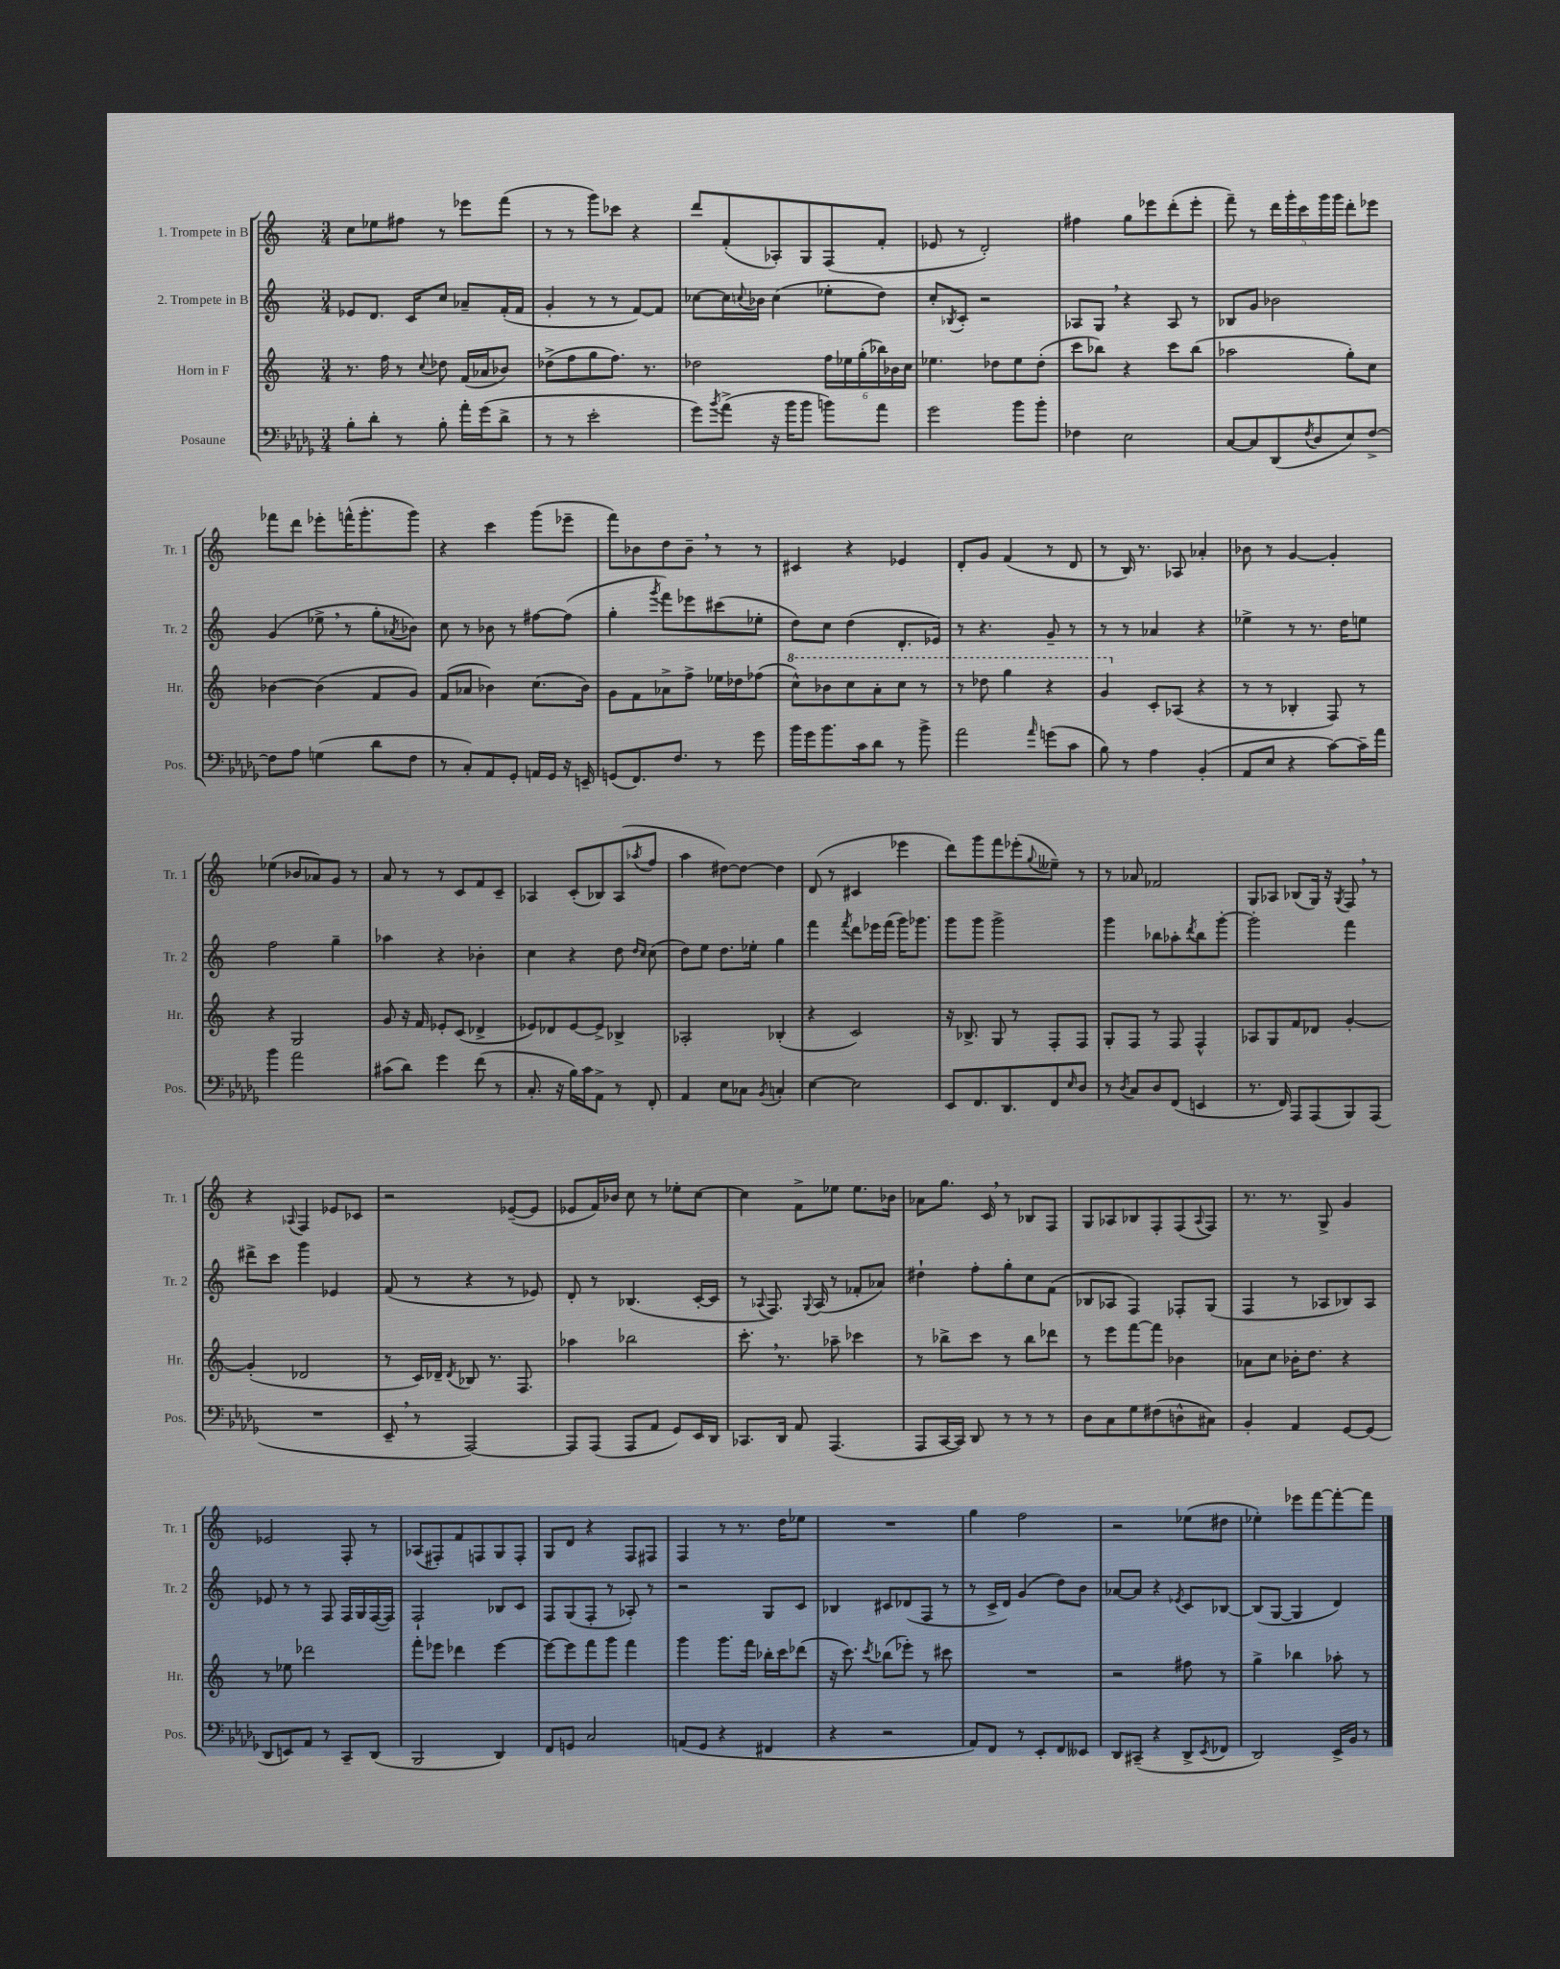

**kern	**kern	**kern	**kern
*staff4	*staff3	*staff2	*staff1
*clefF4	*clefG2	*clefG2	*clefG2
*k[b-e-a-d-g-]	*k[]	*k[]	*k[]
*M3/4	*M3/4	*M3/4	*M3/4
8B-'	8.r	8e-	8cc
8d-'	.	8.d	8ee-
.	16ff	.	.
8r	8r	.	8ff#
.	.	16c	.
.	8qqcc	.	.
8B-'	8dd-	8cc	8r
16a-'	(16f	8a-~	8eee-
(16g-	16a-	.	.
8d-^	8b-)	(16f'	(8fff
.	.	16f	.
=	=	=	=
8r	(8dd-^	4g'	8r
8r	8ff	.	8r
2e-'	8gg	8r	8ggg)
.	8.ff)	8r	8ccc-
.	.	[8f)	4r
.	8.r	.	.
.	.	8f]	.
=	=	=	=
8g-)	2dd-	[8cc-	8ddd
8qb-	.	.	.
(8a-^	.	16cc-]	(8f'
.	.	8qqcc	.
.	.	16b-	.
16r	.	(4cc	8A-')
16b-	.	.	.
8b-	.	.	8G
8b)	24ff	8ee-'	(8F
.	24ee-	.	.
.	(24gg'	.	.
8a-	24bb-)	8dd)	8f'
.	24b-	.	.
.	24cc	.	.
=	=	=	=
2g-	4.ee-	8cc'	8e-
.	.	8qB-	.
.	.	8c'	8r
.	.	2r	2d')
.	8dd-	.	.
8b-	8ee-	.	.
8b-'	(8dd-'	.	.
=	=	=	=
4F-	8ccc	8A-	4ff#
.	8bb-)	8G	.
2E-	4r	4r	8gg
.	.	.	8eee-
.	8ccc	8A-	(8ddd'
.	(8bb-	8r	8eee-'
=	=	=	=
[8C	2aa-	8B-	8fff~)
8C]	.	8g	8r
(8DD-	.	2b-	20ddd
.	.	.	20ggg'
.	.	.	20ccc
8qF	.	.	.
8D-	.	.	.
.	.	.	20ggg
.	.	.	20ggg
8E-)	8gg')	.	8ddd'
[8F^	8cc	.	8eee-
=	=	=	=
8F]	[4b-	(4g	8fff-
8A-	.	.	8ddd
(4G	(4b-]	8ee-^	8eee-'
.	.	8r	(16fff^^
.	.	.	8.ggg'
8d-	8f	8gg'	.
.	.	8qa-	.
8F	8g)	8b-)	8ggg)
=	=	=	=
8r	(8f	8cc	4r
8C')	8a-	8r	.
8AA-	4b-)	8b-	4ccc
8GG-'	.	8r	.
16AA	(8.cc	[8ff#	(8ggg
16GG-	.	.	.
16r	.	(8ff#]	8eee-~
16EE~	16b-)	.	.
=	=	=	=
(8GG	8g	4gg'	8fff)
8.FF)	8f	.	8b-
.	.	8qggg	.
.	8a-^	8fff)	8dd
8.F	.	.	.
.	8ff^	8eee-	8b-~
8r	16ee-	(8ccc#	8r
.	16dd-	.	.
8g-	(8ff-	8ee-'	8r
=	=	=	=
16b-	8ccc^^)	8dd)	4c#
16g-	.	.	.
8.b-	8bb-	8cc	.
.	8ccc	(4dd	4r
16c	.	.	.
8d-	8aa'	.	.
8r	8ccc	8.d'	4e-
8b-^	8r	.	.
.	.	16e-)	.
=	=	=	=
2a-	8r	8r	8d'
.	8ddd-	4.r	8g
.	4ggg	.	(4f
16qqa-	.	.	.
(8g	4r	8g~	8r
8c	.	8r	8d
=	=	=	=
8B-)	4gg	8r	8r
8r	.	8r	16B)
.	.	.	8.r
4A-	8c'	4a-	.
.	(8A-	.	8A-
(4BB-'	4r	4r	4a-'
=	=	=	=
8AA-	8r	4ee-^	8b-
8E-	8r	.	8r
4r	4B-'	8r	[4g
.	.	8.r	.
[8c)	8F)	.	4g']
.	.	16dd	.
16c~]	8r	8ee	.
16a-	.	.	.
=	=	=	=
4b-	4r	2ff	(4ee-
2a-	2G	.	8b-
.	.	.	8a-)
.	.	4gg~	8g
.	.	.	8r
=	=	=	=
(8c#	8g	4aa-	8a
8d-)	16r	.	8r
.	16f	.	.
4g-	8e-'	4r	8r
.	(8c	.	8c
(8f	4d-^	4b-'	8f
8r	.	.	8c~
=	=	=	=
8.C'	8e-)	4cc	4A-
.	8d-	.	.
16r	.	.	.
16B-)	[8e-	4r	(8c'
16c	.	.	.
8AA-^	8e-^]	.	8B-)
8r	4B-^	8dd	(8A-
.	.	16qqdd	.
.	.	16qqcc	8qaa-
8FF'	.	(8cc	8ff
=	=	=	=
4AA-	2A-'	8dd)	4aa
.	.	8ee	.
8E-	.	8.dd	[8dd#)
8C-	.	.	8dd#_
.	.	16ee-'	.
8qBB-	.	.	.
4C'	(4B-'	4gg	4dd#]
=	=	=	=
[4E-	4r	4fff	(8d
.	.	.	8r
.	.	8qfff	.
2E-]	2c)	8ddd	4c#
.	.	16eee-	.
.	.	(16fff	.
.	.	16ggg)	4eee-
.	.	8.ggg-	.
=	=	=	=
8EE-	16r	8ggg	8ddd)
.	8.B-^	.	.
8.FF	.	8ggg	8ggg
.	8G	2ggg^	8fff
8.DD-	.	.	.
.	8r	.	(8eee-'
.	.	.	8qqgg
8FF	8F'	.	8ee--~)
16qqE-	.	.	.
8D-	8F	.	8r
=	=	=	=
8r	8G'	4ggg	8r
8qD-	.	.	.
8C	8F	.	8a-
8D-	8r	8bb-	2f-
(8FF	8F	8aa-'	.
.	.	8qddd	.
4EE	4F^^	8bb-	.
.	.	[8ggg'	.
=	=	=	=
8.r	8A-	2ggg']	8G
.	8G	.	8A-
16FF)	.	.	.
8AAA-	8f	.	(8B-
(8AAA-	8d-	.	16G)
.	.	.	16r
.	.	.	8qG
8BBB-)	[4g'	4fff	8F
(8AAA-	.	.	8r
=	=	=	=
2.r	(4g']	8ddd#^	4r
.	.	8ccc	.
.	.	.	8qqA-
.	2d-	4ggg	4F
.	.	4e-	8e-
.	.	.	8c-
=	=	=	=
8EE-~	8r	(8f	2r
8r	16c)	8r	.
.	16d-~	.	.
.	8qd-	.	.
[2AAA-)	8B-	4r	.
.	8.r	.	.
.	.	8r	([8e-~
.	8.F	.	.
.	.	8e-)	8e-]
=	=	=	=
8AAA-]	4aa-	8d'	8e-
(8AAA-	.	8r	16f)
.	.	.	16b-
8AAA-	2bb-	(4.B-	8cc
8AA-	.	.	8r
8GG-)	.	.	8ee-'
16EE-	.	[16c'	[8cc
16DD-	.	16c]	.
=	=	=	=
8.CC-	8.ccc'	8r	4cc]
.	.	8qqA-	.
.	.	8.F)	.
16DD-	8.r	.	.
8AA-	.	.	8f^
.	.	8qqG	.
.	.	(16A-	.
(4.AAA-	8aa-~	8r	8ee-
.	4ccc-	8f-'	8.ee-
.	.	8a-)	.
.	.	.	16b-
=	=	=	=
8AAA-	8r	4dd#`	8a-
[16CC	8bb-^	.	8.gg
16CC])	.	.	.
8DD-	8ccc	8ff'	.
.	.	.	16c
8r	8r	8gg'	8r
8r	8bb-	8cc	8B-
8r	8ddd-	(8f	8F
=	=	=	=
8D-	8r	8B-	8G
8C	8eee	8A-	8A-
8G-	[8fff	4F)	8B-
(8F#	8fff]	.	8F'
8D^^	4b-	8F-'	(8F
.	.	.	8qqA-
8C#)	.	(8G	8F)
=	=	=	=
4BB-'	8a-	4F	8.r
.	8cc	.	.
.	.	.	8.r
4AA-	16b-'	8r	.
.	8.dd	.	.
.	.	8A-	8G^
[8GG-	4r	8B-)	4g
(8GG-]	.	8A-	.
=	=	=	=
8DD-	8r	8e-	2e-
8EE)	8ee-	8r	.
8AA-	2ddd-	8r	.
8r	.	8F	.
8CC~	.	16F	8F'
.	.	16G	.
(8DD-	.	([16F	8r
.	.	16F])	.
=	=	=	=
2BBB-	8fff'	2F`	(8A-
.	8eee-	.	8F#')
.	4ddd-	.	8f
.	.	.	8F
4DD-)	[4eee-	8B-	8G
.	.	8c	8F'
=	=	=	=
8FF	8eee-_	8F	8G
8GG	8eee-]	(8G	8d
2C	8fff	8F'	4r
.	8ggg	8r	.
.	4fff	8A-')	8F
.	.	8r	8F#
=	=	=	=
(8AA	4ggg	2r	4F
8GG-	.	.	.
4r	8.ggg	.	8r
.	.	.	8.r
.	16fff	.	.
4FF#	16bb-'	8G	.
.	16ccc	.	16dd
.	(8ddd-	8c	8ee-
=	=	=	=
4r	16r	4B-	2.r
.	8.ccc)	.	.
.	8qccc	.	.
2r	(8bb-	8c#	.
.	8eee-')	(8d-	.
.	8r	8F	.
.	8ccc#	8r	.
=	=	=	=
8AA-)	2.r	8r	4gg
8FF	.	16c^	.
.	.	16d)	.
8r	.	(4g	2ff
8EE-'	.	.	.
8FF	.	8dd)	.
8EE--	.	8b	.
=	=	=	=
8DD-	2r	[8a-	2r
(8CC#~	.	8a-]	.
4r	.	4r	.
.	.	8qe-	.
8DD-^	8ff#	8c	(8ee-
8qEE-	.	.	.
8FF-	8r	[8B-	8dd#
=	=	=	=
2DD-)	4gg^	(8B-]	4ee-')
.	.	[8G	.
.	4bb-	4G]	8eee-
.	.	.	[8fff
16EE-^	8aa-'	4d)	8fff'_
16BB-	.	.	.
8r	8r	.	8fff]
==	==	==	==
*-	*-	*-	*-
